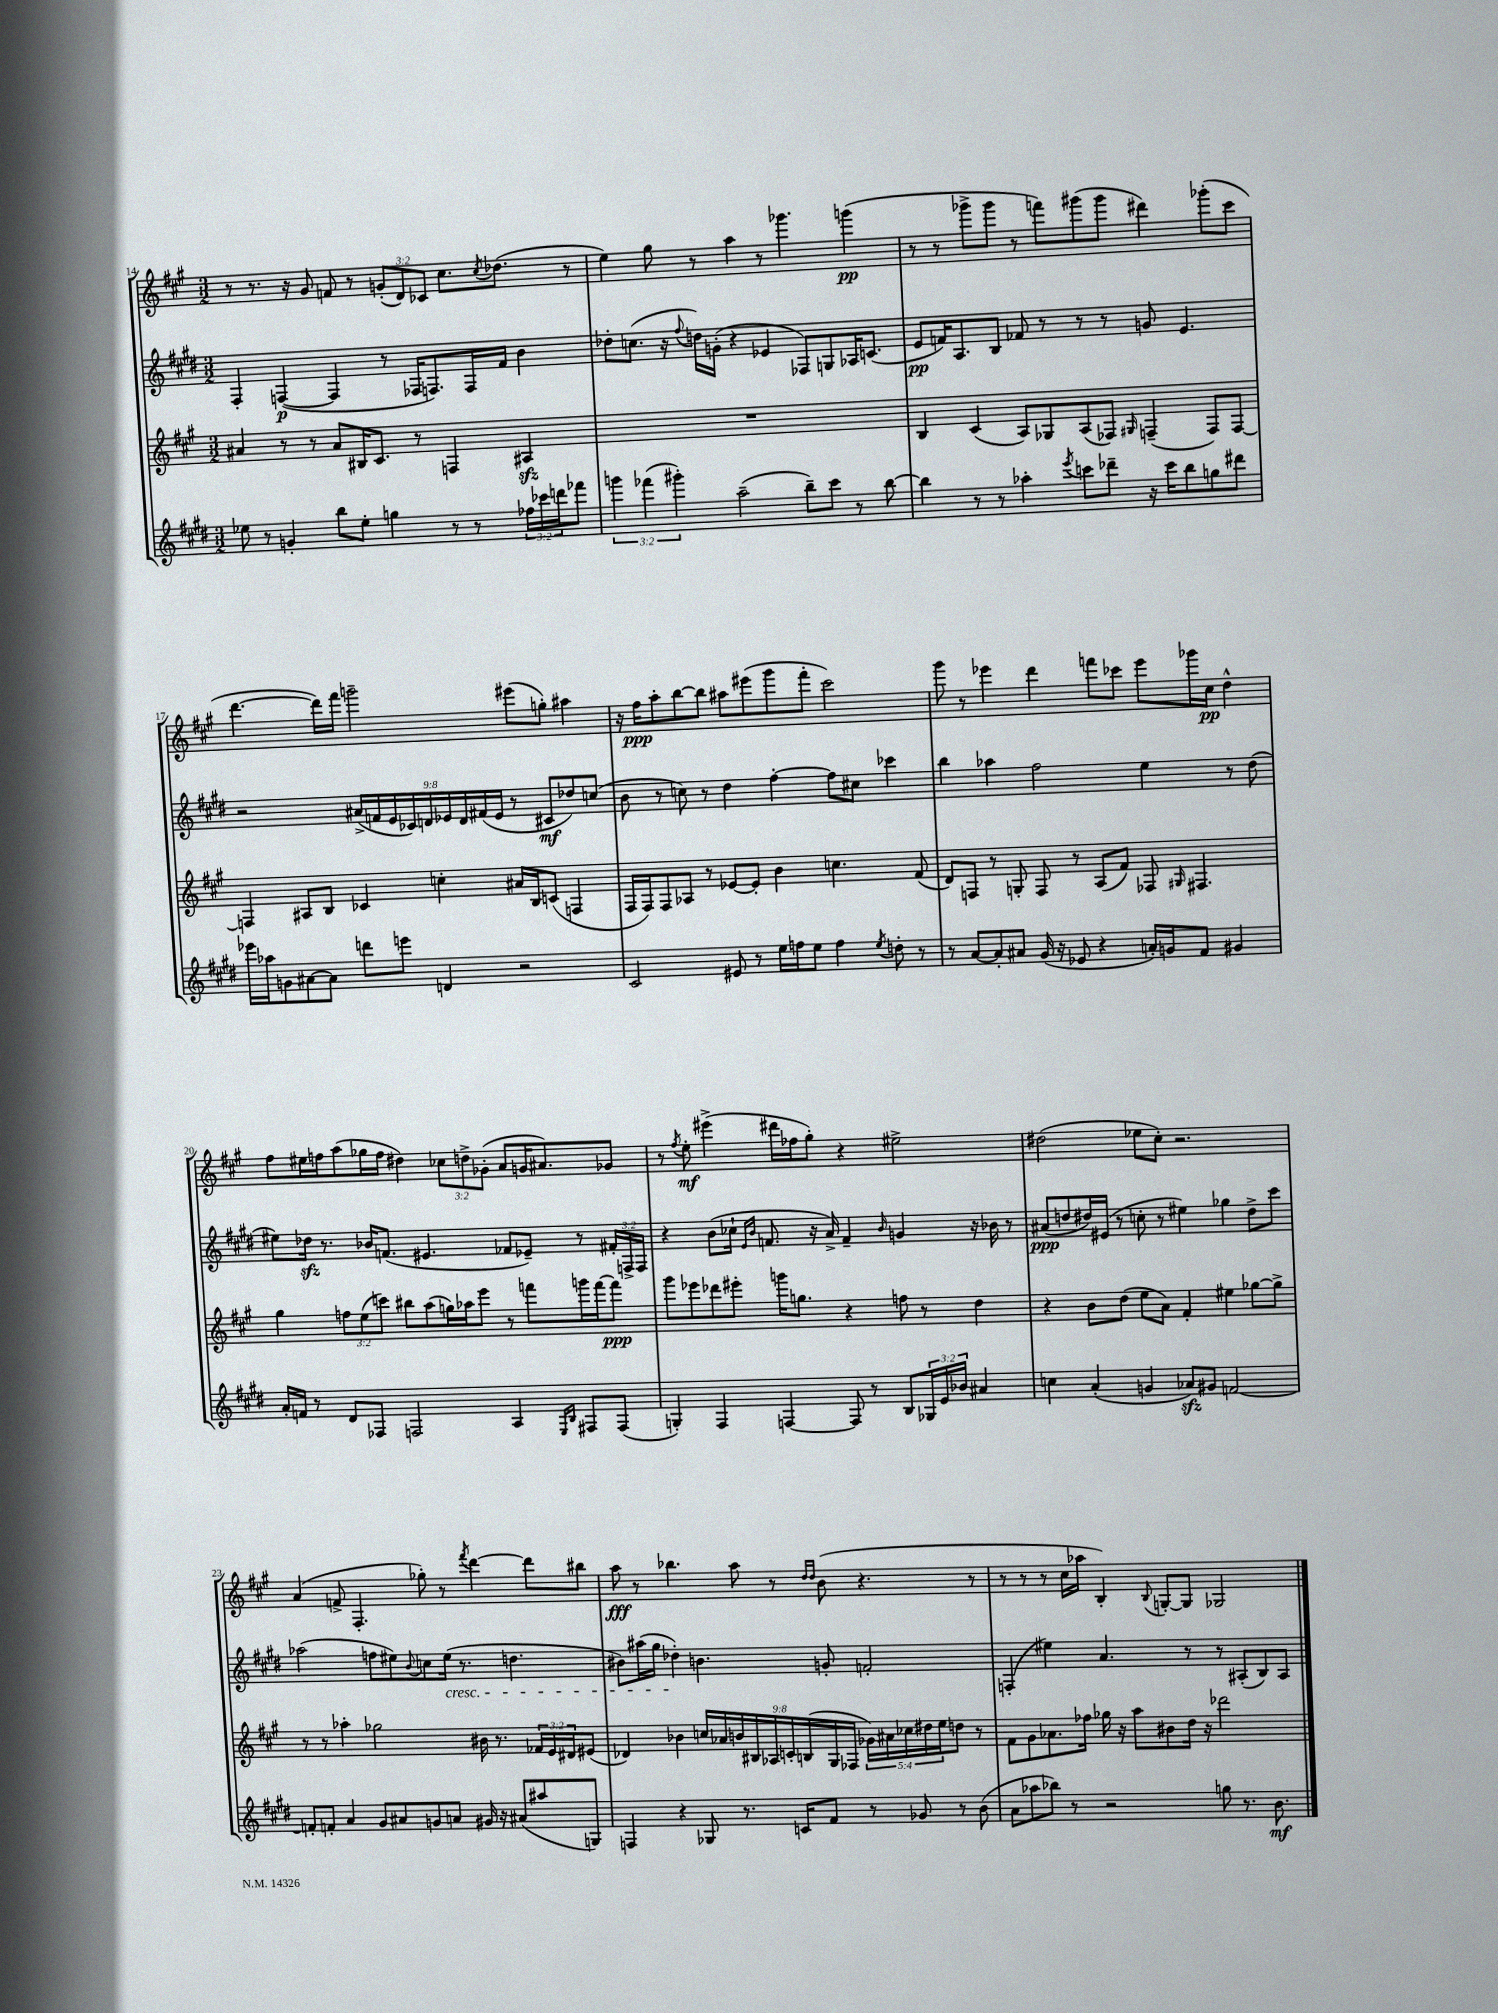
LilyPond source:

<<
\new StaffGroup <<
\new Staff = "s0" {
    \clef treble \key a \major \numericTimeSignature \time 3/2 \override Staff.TupletNumber.text = #tuplet-number::calc-fraction-text
    r8 r8. r16 gis'8 f'8 r8 \tuplet 3/2 { g'8-.( d'8) ces'8 } cis''8. \acciaccatura { cis''8 } des''8.( r8 |
    e''4) gis''8 r8 a''4 r8 ges'''4. g'''4\pp( |
    r8 r8 ges'''8-> ges'''8 r8 f'''8) gis'''8( gis'''8 dis'''4) ges'''8-.( cis'''8 |
    d'''4.~ d'''16) fis'''16 g'''2-- eis'''8( g''8-.) ais''4 |
    r16 fis''16\ppp a''8-. b''8~ b''8 ais''8 eis'''8( gis'''8 fis'''8-. cis'''2) |
    gis'''8 r8 ees'''4 d'''4 f'''8 ces'''8 ees'''8 ges'''16 cis''16\pp d''4-^ |
    fis''8 eis''16 f''16 a''8( ges''16 f''16 dis''4) \tuplet 3/2 { ces''8 d''8-> ges'8-.( } a'8 g'16 ais'8.) ges'8 |
    r8 \acciaccatura { fis''8 } e''8-.\mf eis'''4->( dis'''16 fes''16 gis''8-.) r4 eis''2-> |
    dis''2( ees''8 cis''8-.) r2. |
    a'4( f'8-> fis4.-. ges''8-.) r8 \acciaccatura { fis'''8 } d'''4~ d'''8 bis''8 |
    a''8\fff r8 bes''4. a''8 r8 \grace { d''16 d''16 } b'8( r4. r8 |
    r8 r8 r8 cis''16 aes''16 b4-.) \appoggiatura { b8 } g8~-. g8 ges2 \bar "|." |
}
\new Staff = "s1" {
    \clef treble \key e \major \numericTimeSignature \time 3/2 \override Staff.TupletNumber.text = #tuplet-number::calc-fraction-text
    fis4-. f4~\p( f4 r8 fes16 f8.) f16 fis'16 b'4 |
    des''8-. c''8.( r16 \appoggiatura { fis''8 } d''16) g'16-.( r4 ees'4 fes8) g8 aes16 c'8.( |
    e'8\pp f'16) a8. b8 fes'8 r8 r8 r8 g'8 e'4. |
    r2 \tuplet 9/8 { ais'16->( f'16 e'16 ces'16) d'16 ees'16 d'16 fis'16( ees'16 } r8 cis'8\mf des''8) c''8( |
    b'8 r8 c''8) r8 dis''4 fis''4~-. fis''8 cis''8 ces'''4 |
    b''4 aes''4 fis''2 e''4 r8 dis''8( |
    eis''8) des''16\sfz r8. bes'16 f'8.( eis'4. fes'8 ees'8--) r8 \tuplet 3/2 { fis'16-. f16-> f16 } |
    r4 b'8( ces''16-! \grace { e'16 b'16 } f'8. r16 a'16->) f'4-- \grace { b'16 } g'4 r16 bes'16 r8 |
    ais'8\ppp( d''8 dis''16) eis'16( r8 c''8-. r8 eis''4) ges''4 dis''8-> cis'''8 |
    aes''2( f''8 eis''8) \appoggiatura { b'8 } c''8 eis''16\cresc( r8. d''4. |
    bis'8) ais''16( gis''16 des''4-.\!) b'4. g'8-. f'2-. |
    f4-.( eis''4) a'4. r8 r8 ais8-.( b8) ais8 \bar "|." |
}
\new Staff = "s2" {
    \clef treble \key a \major \numericTimeSignature \time 3/2 \override Staff.TupletNumber.text = #tuplet-number::calc-fraction-text
    ais'4 r8 r8 ais'8 bis16 cis'8. r8 f4 ais4\sfz |
    R1. |
    b4 cis'4( a8) ges8 a8( fes8) \grace { gis16 } f4--( f8) f8~ |
    f4 ais8 b8 ces'4 c''4-. ais'16 b16 c'8( f4 |
    fis16 fis16) fis8 aes8 r8 ees'8~ ees'8-. b'4 c''4. fis'8( |
    d'8) f8 r8 g8-. f8 r8 a8( fis'8) fes8 \grace { gis16 } fis4. |
    gis''4 \tuplet 3/2 { f''8 e''8( c'''8) } bis''8 a''8( g''16) aes''16 e'''8 r8 f'''8 g'''16 f'''16~ f'''8\ppp |
    gis'''8 ees'''8 des'''8 eis'''8-. g'''16 g''8. r4 f''8 r8 d''4 |
    r4 b'8 d''8( e''8 a'8) fis'4-. eis''4 ges''8~ ges''8-> |
    r8 r8 aes''4-. ges''2 bis'16 r8. \tuplet 3/2 { fes'16 e'16 dis'16 } eis'8( |
    des'4) bes'4 \tuplet 9/8 { c''16 aes'16 b'16 bis16 aes16 c'16-. b16( gis16 fes16 } \tuplet 5/4 { ges'16) ais'16 ces''16 dis''16 e''16 } d''8 r8 |
    fis'8 gis'8 aes'8. fes''16 ges''16 r16 a''8 bis'8 d''16 r16 des'''2 \bar "|." |
}
\new Staff = "s3" {
    \clef treble \key e \major \numericTimeSignature \time 3/2 \override Staff.TupletNumber.text = #tuplet-number::calc-fraction-text
    ees''8 r8 g'4-. b''8 ees''8-. g''4 r8 r8 \tuplet 3/2 { fes''16 ces'''16 d'''16 } fes'''8 |
    \tuplet 3/2 { g'''4 fes'''4( gis'''4-.) } a''2--( b''8--) cis'''8 r8 b''8~ |
    b''4 r8 r8 aes''4-. \acciaccatura { e'''8 } c'''8 des'''8-- r16 c'''16 b''8 g''8 dis'''8 |
    ees'''16 aes''16 g'8 ais'8~ ais'8 d'''8 e'''8 d'4 r2 |
    cis'2 eis'8 r8 e''16 f''16 e''8 f''4 \acciaccatura { e''8 } d''8-. r8 |
    r8 a'8~ a'8-. ais'8 gis'16( r16 ees'8 r4 a'16-.) g'16 fis'8 gis'4 |
    a'16-. f'16 r8 dis'8 fes8 f2 a4 \grace { e16 b16 } fis8 fis8( |
    g4-.) fis4 f4~ f8 r8 b8 \tuplet 3/2 { ges16 e'16 bes'16 } ais'4 |
    c''4 a'4-.( g'4 aes'8\sfz) gis'8 f'2~ |
    f'8-. f'8-. a'4 gis'8 ais'8 g'8 a'8 gis'16 r16 ais'8( ais''8 g8) |
    f4 r4 ges8 r8. c'16 fis'8 r8 ges'8 r8 b'8( |
    a'8 aes''8 bes''8) r8 r2 g''8 r8. b'8.\mf \bar "|." |
}
>>
>>
\layout { \context { \Score currentBarNumber = #14 } }
